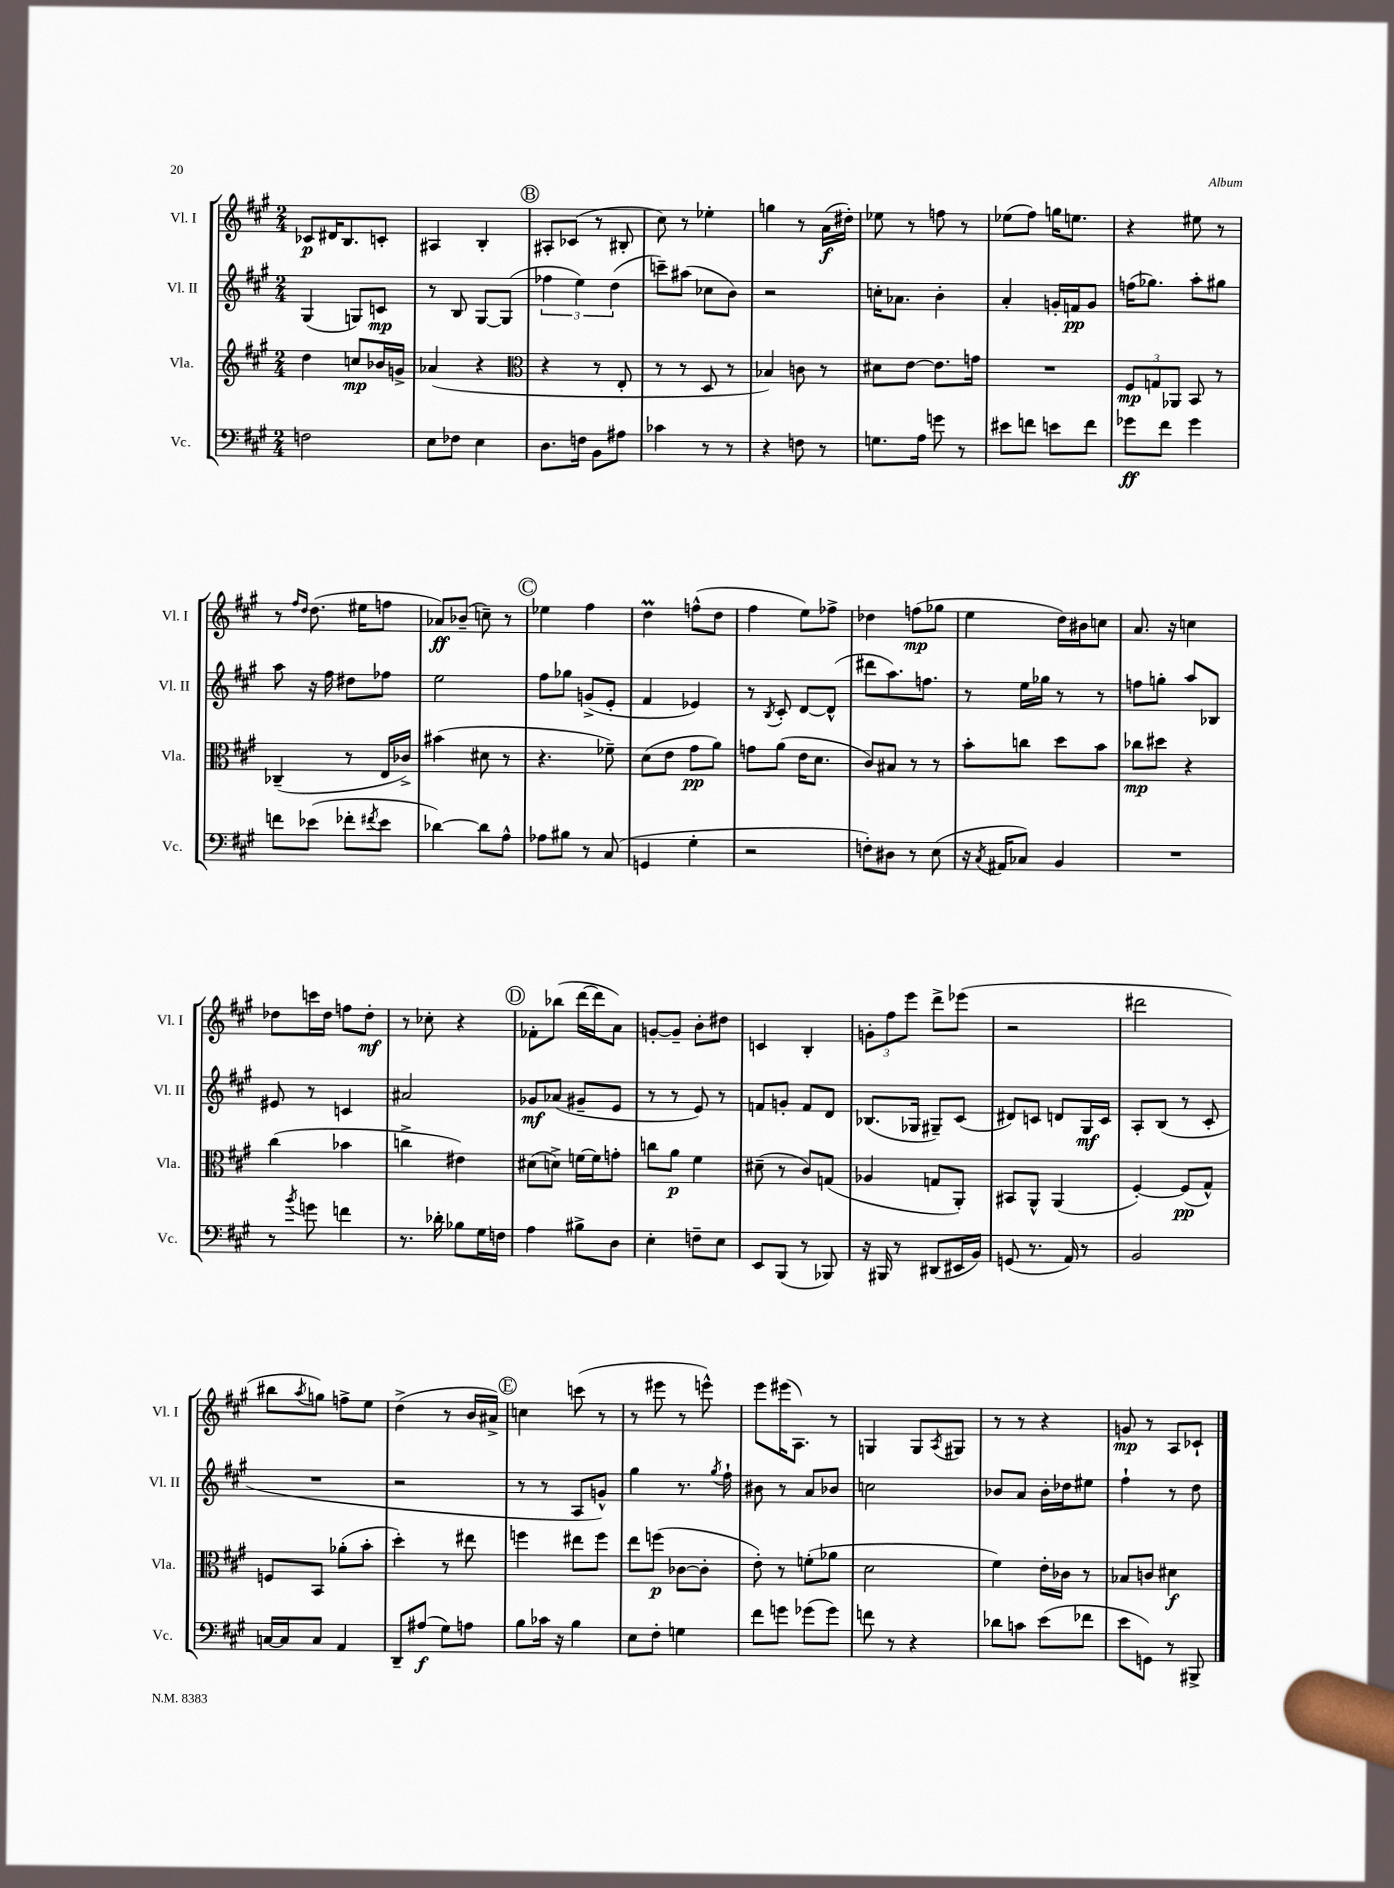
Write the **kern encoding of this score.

**kern	**dynam	**kern	**dynam	**kern	**dynam	**kern	**dynam
*part4	*part4	*part3	*part3	*part2	*part2	*part1	*part1
*staff4	*staff4	*staff3	*staff3	*staff2	*staff2	*staff1	*staff1
*I"Vc.	*	*I"Vla.	*	*I"Vl. II	*	*I"Vl. I	*
*I'Vc.	*	*I'Vla.	*	*I'Vl. II	*	*I'Vl. I	*
*clefF4	*	*clefG2	*	*clefG2	*	*clefG2	*
*k[f#c#g#]	*	*k[f#c#g#]	*	*k[f#c#g#]	*	*k[f#c#g#]	*
*M2/4	*	*M2/4	*	*M2/4	*	*M2/4	*
=47	=47	=47	=47	=47	=47	=47	=47
2Fn\	.	4dd\	.	(4G#/	.	8c-X/L	p
.	.	.	.	.	.	16d#X/K	.
.	.	.	.	.	.	8.B/	.
.	.	8ccn/L	mp	8Gn/L)	.	.	.
.	.	16b-X/L	.	8cn/J	mp	8cn'/J	.
.	.	16gn^/JJ	.	.	.	.	.
=48	=48	=48	=48	=48	=48	=48	=48
8E\L	.	(4a-X/	.	8r	.	4A#X/	.
8F-X\J	.	.	.	8B/	.	.	.
4E\	.	4r	.	[8G#/L	.	4B'/	.
.	.	.	.	(8G#/J]	.	.	.
!!LO:REH:place=s1:t=B
=49	=49	=49	=49	=49	=49	=49	=49
*	*	*clefC3	*	*	*	*	*
8.D\L	.	4r	.	6ff-X\	.	8A#X'/L	.
.	.	.	.	.	.	(8c-X/J	.
.	.	.	.	6ee\)	.	.	.
16Fn\Jk	.	.	.	.	.	.	.
8BB\L	.	8r	.	.	.	8r	.
.	.	.	.	(6dd\	.	.	.
8A#X\J	.	8E'/	.	.	.	8B#X'/	.
=50	=50	=50	=50	=50	=50	=50	=50
4c-X\	.	8r	.	8cccn~\L)	.	8cc#\)	.
.	.	8r	.	(8aa#X\J	.	8r	.
8r	.	8D/	.	8cc-X\L	.	4ee-X'\	.
8r	.	8r	.	8b\J)	.	.	.
=51	=51	=51	=51	=51	=51	=51	=51
4r	.	4B-X/)	.	2r	.	4ggn\	.
8Fn\	.	8cn\	.	.	.	8r	.
8r	.	8r	.	.	.	(16a\LL	f
.	.	.	.	.	.	16dd#X'\JJ)	.
=52	=52	=52	=52	=52	=52	=52	=52
8.Gn\L	.	8d#X\L	.	16ccn'\KL	.	8ee-X\	.
.	.	.	.	8.a-X\J	.	.	.
.	.	[8e\J	.	.	.	8r	.
16A\Jk	.	.	.	.	.	.	.
8gn\	.	8.e\L]	.	4b'\	.	8ffn\	.
8r	.	.	.	.	.	8r	.
.	.	16gn\Jk	.	.	.	.	.
=53	=53	=53	=53	=53	=53	=53	=53
8e#X\L	.	2r	.	4a'/	.	(8ee-X\L	.
8fn\J	.	.	.	.	.	8ff#\J)	.
8en\L	.	.	.	16gn'/LL	.	16ggn\KL	.
.	.	.	.	16fn/J	pp	8.een\J	.
8f\J	.	.	.	8g/J	.	.	.
=54	=54	=54	=54	=54	=54	=54	=54
8g-X\L	ff	12F#/L	mp	(16ffn\KL	.	4r	.
.	.	.	.	8.gg-X\J)	.	.	.
.	.	12Gn/	.	.	.	.	.
8f#\J	.	.	.	.	.	.	.
.	.	12AA-X/J	.	.	.	.	.
4g-\	.	8BB/	.	8aa'\L	.	8ee#X\	.
.	.	8r	.	8gg#X\J	.	8r	.
!!LO:LB:g=z
=55	=55	=55	=55	=55	=55	=55	=55
8fn\L	.	(4C-X~/	.	8aa\	.	8r	.
.	.	.	.	.	.	16qqff#/LL	.
.	.	.	.	.	.	16qqdd/JJ	.
(8e-X\J	.	.	.	16r	.	(8.dd\	.
.	.	.	.	16ff#\	.	.	.
8f-X'\L	.	8r	.	8dd#X\L	.	.	.
.	.	.	.	.	.	16ee#X\KL	.
8qf#X/	.	.	.	.	.	.	.
8e-\J	.	16E/LL	.	8ff-X\J	.	8ffn\J	.
.	.	16c-X^/JJ)	.	.	.	.	.
=56	=56	=56	=56	=56	=56	=56	=56
[4d-X\)	.	(4b#X\	.	2ee\	.	8a-X/L)	ff
.	.	.	.	.	.	(8b-X~/J	.
8d-\L]	.	8d#X\	.	.	.	8ccn~\)	.
8A^^\J	.	8r	.	.	.	8r	.
!!LO:REH:place=s1:t=C
=57	=57	=57	=57	=57	=57	=57	=57
8A-X\L	.	4.r	.	8ff#\L	.	4ee-X\	.
8B#X\J	.	.	.	8gg-X\J	.	.	.
8r	.	.	.	(8gn^/L	.	4ff#\	.
(8C#/	.	8f-X~\)	.	8e'/J	.	.	.
=58	=58	=58	=58	=58	=58	=58	=58
4GGn/	.	(8d\L	.	4f#/	.	4ddM\	.
.	.	8e\J	.	.	.	.	.
4G#'\	.	8g#\L	pp	4e-X/)	.	(8ffn^^\L	.
.	.	8a\J)	.	.	.	8dd\J	.
=59	=59	=59	=59	=59	=59	=59	=59
2r	.	8gn\L	.	8r	.	4ff#\	.
.	.	.	.	8qB/	.	.	.
.	.	(8a\J	.	8c#'/	.	.	.
.	.	16e\KL	.	[8d/L	.	8ee\L)	.
.	.	8.d\J	.	.	.	.	.
.	.	.	.	(8d^^/J]	.	8ff-X^\J	.
=60	=60	=60	=60	=60	=60	=60	=60
8Fn'\L)	.	8c#/L)	.	8ddd#X\L	.	4dd-X\	.
8D#X\J	.	8B#X/J	.	8.aa\)	.	.	.
8r	.	8r	.	.	.	(8ffn\L	mp
.	.	.	.	8.ffn\J	.	.	.
(8E\	.	8r	.	.	.	8gg-X\J	.
=61	=61	=61	=61	=61	=61	=61	=61
16r	.	8b'\L	.	8r	.	4ee\	.
8qC#/	.	.	.	.	.	.	.
16AA#X/KL	.	.	.	.	.	.	.
8C-X/J)	.	8ccn\J	.	16ee\LL	.	.	.
.	.	.	.	16gg-X\JJ	.	.	.
4BB/	.	8dd\L	.	8r	.	16dd\LL)	.
.	.	.	.	.	.	16b#X\J	.
.	.	8b\J	.	8r	.	8ccn\J	.
=62	=62	=62	=62	=62	=62	=62	=62
2r	.	8cc-X\L	mp	8ffn\L	.	8.a/	.
.	.	8dd#X\J	.	8ggn'\J	.	.	.
.	.	.	.	.	.	16r	.
.	.	4r	.	8aa/L	.	4ccn\	.
.	.	.	.	8B-X/J	.	.	.
!!LO:LB:g=z
=63	=63	=63	=63	=63	=63	=63	=63
8r	.	(4cc#\	.	8e#X/	.	8dd-X\L	.
8qb/	.	.	.	.	.	.	.
8gn\	.	.	.	8r	.	16cccn\L	.
.	.	.	.	.	.	16dd-\JJ	.
4fn\	.	4b-X\	.	4cn/	.	8ffn\L	.
.	.	.	.	.	.	8dd-'\J	mf
=64	=64	=64	=64	=64	=64	=64	=64
8.r	.	4ccn^\	.	2a#X/	.	8r	.
.	.	.	.	.	.	8cc-X'\	.
16d-X'\	.	.	.	.	.	.	.
8B-X\L	.	4e#X\)	.	.	.	4r	.
16G#\L	.	.	.	.	.	.	.
16Fn\JJ	.	.	.	.	.	.	.
!!LO:REH:place=s1:t=D
=65	=65	=65	=65	=65	=65	=65	=65
4A\	.	(8d#X\L	.	8g-X/L	mf	8f-X'\L	.
.	.	8dn^\J)	.	(8a-X/J	.	(8bb-X\J	.
8B#X^\L	.	[16fn\LL	.	8g#X~/L	.	[16ddd\LL	.
.	.	16f\J]	.	.	.	16ddd\J]	.
8D\J	.	8gn'\J	.	8e/J	.	8a\J)	.
=66	=66	=66	=66	=66	=66	=66	=66
4E'\	.	8ccn\L	.	8r	.	[8gn'/L	.
.	.	8a\J	p	8r	.	8g~/J]	.
8Fn~\L	.	4f#\	.	8e/)	.	8b'\L	.
8E\J	.	.	.	8r	.	8dd#X\J	.
=67	=67	=67	=67	=67	=67	=67	=67
8EE/L	.	(8d#X~\	.	8fn/L	.	4cn/	.
(8BBB/J	.	8r	.	8gn'/J	.	.	.
8r	.	8c#/L)	.	8f/L	.	4B'/	.
8BBB-X/)	.	(8Gn/J	.	8d/J	.	.	.
=68	=68	=68	=68	=68	=68	=68	=68
16r	.	4A-X/	.	(8.B-X/L	.	12gn'\L	.
16BBB#X/	.	.	.	.	.	.	.
.	.	.	.	.	.	12ff#\	.
8r	.	.	.	.	.	.	.
.	.	.	.	.	.	12eee\J	.
.	.	.	.	16G-X/Jk	.	.	.
(8DD#X/L	.	8Gn/L	.	8G#X~/L)	.	8ddd^\L	.
16EE#X/L	.	8AA'/J)	.	(8c#/J	.	(8eee-X\J	.
16BB/JJ)	.	.	.	.	.	.	.
=69	=69	=69	=69	=69	=69	=69	=69
(8GGn/	.	8BB#X/L	.	8d#X/L)	.	2r	.
8.r	.	8AA^^/J	.	8cn/J	.	.	.
.	.	(4AA/	.	8dn/L	.	.	.
16AA/)	.	.	.	.	.	.	.
8r	.	.	.	16G#/L	mf	.	.
.	.	.	.	16c/JJ	.	.	.
=70	=70	=70	=70	=70	=70	=70	=70
2BB/	.	[4F#'/)	.	8A'/L	.	2ddd#X\	.
.	.	.	.	(8B/J	.	.	.
.	.	(8F#/L]	pp	8r	.	.	.
.	.	8G#^^/J)	.	8c#'/	.	.	.
!!LO:LB:g=z
=71	=71	=71	=71	=71	=71	=71	=71
[16Cn/LL	.	8Fn/L	.	2r	.	8bb#X\L	.
16C/J]	.	.	.	.	.	.	.
.	.	.	.	.	.	8qaa/	.
8C/J	.	8BB/J	.	.	.	8ggn\J)	.
4AA/	.	(8a-X'\L	.	.	.	8ffn^\L	.
.	.	8b'\J	.	.	.	8ee\J	.
=72	=72	=72	=72	=72	=72	=72	=72
8DD~/L	.	4dd'\)	.	2r	.	(4dd^\	.
(8A#X/J	f	.	.	.	.	.	.
8G#\L)	.	8r	.	.	.	8r	.
8An\J	.	8ee#X\	.	.	.	16b/LL	.
.	.	.	.	.	.	16a#X^/JJ)	.
!!LO:REH:place=s1:t=E
=73	=73	=73	=73	=73	=73	=73	=73
8B\L	.	4ffn\	.	8r	.	4ccn\	.
16c-X\Jk	.	.	.	8r	.	.	.
16r	.	.	.	.	.	.	.
4B\	.	8ee#X\L	.	8A/L	.	(8cccn\	.
.	.	8ff\J	.	8gn^^/J)	.	8r	.
=74	=74	=74	=74	=74	=74	=74	=74
8E\L	.	8ee\L	.	4gg#\	.	8r	.
8F#'\J	.	(8ffn\J	p	.	.	8eee#X\	.
4Gn\	.	[8c-X\L	.	8.r	.	8r	.
.	.	8c-'\J]	.	.	.	8eeen^^\)	.
.	.	.	.	8qgg#/	.	.	.
.	.	.	.	16ff#`\	.	.	.
=75	=75	=75	=75	=75	=75	=75	=75
8f#\L	.	8e'\)	.	8b#X\	.	8eee\L	.
8gn\J	.	8r	.	8r	.	(16eee#X\K	.
.	.	.	.	.	.	8.A\J)	.
(8g-X\L	.	(8fn'\L	.	8a/L	.	.	.
8g-\J)	.	8a-X\J	.	8b-X/J	.	8r	.
=76	=76	=76	=76	=76	=76	=76	=76
8fn\	.	2d\	.	2ccn\	.	4Gn/	.
8r	.	.	.	.	.	.	.
4r	.	.	.	.	.	8G/L	.
.	.	.	.	.	.	8qA/	.
.	.	.	.	.	.	8G#X/J	.
=77	=77	=77	=77	=77	=77	=77	=77
8d-X\L	.	4f#\)	.	8b-X/L	.	8r	.
8cn\J	.	.	.	8a/J	.	8r	.
(8e\L	.	16e'\LL	.	16b-'\LL	.	4r	.
.	.	16c-X\JJ	.	16dd-X\J	.	.	.
8f-X\J	.	8r	.	8ee#X\J	.	.	.
=78	=78	=78	=78	=78	=78	=78	=78
8e\L	.	8B-X/L	.	4ff#`\	.	8gn/	mp
8GGn\J)	.	8cn/J	.	.	.	8r	.
8r	.	4d#X\	f	8r	.	8A/L	.
8BBB#X^/	.	.	.	8dd\	.	8c-X`/J	.
==	==	==	==	==	==	==	==
*-	*-	*-	*-	*-	*-	*-	*-
